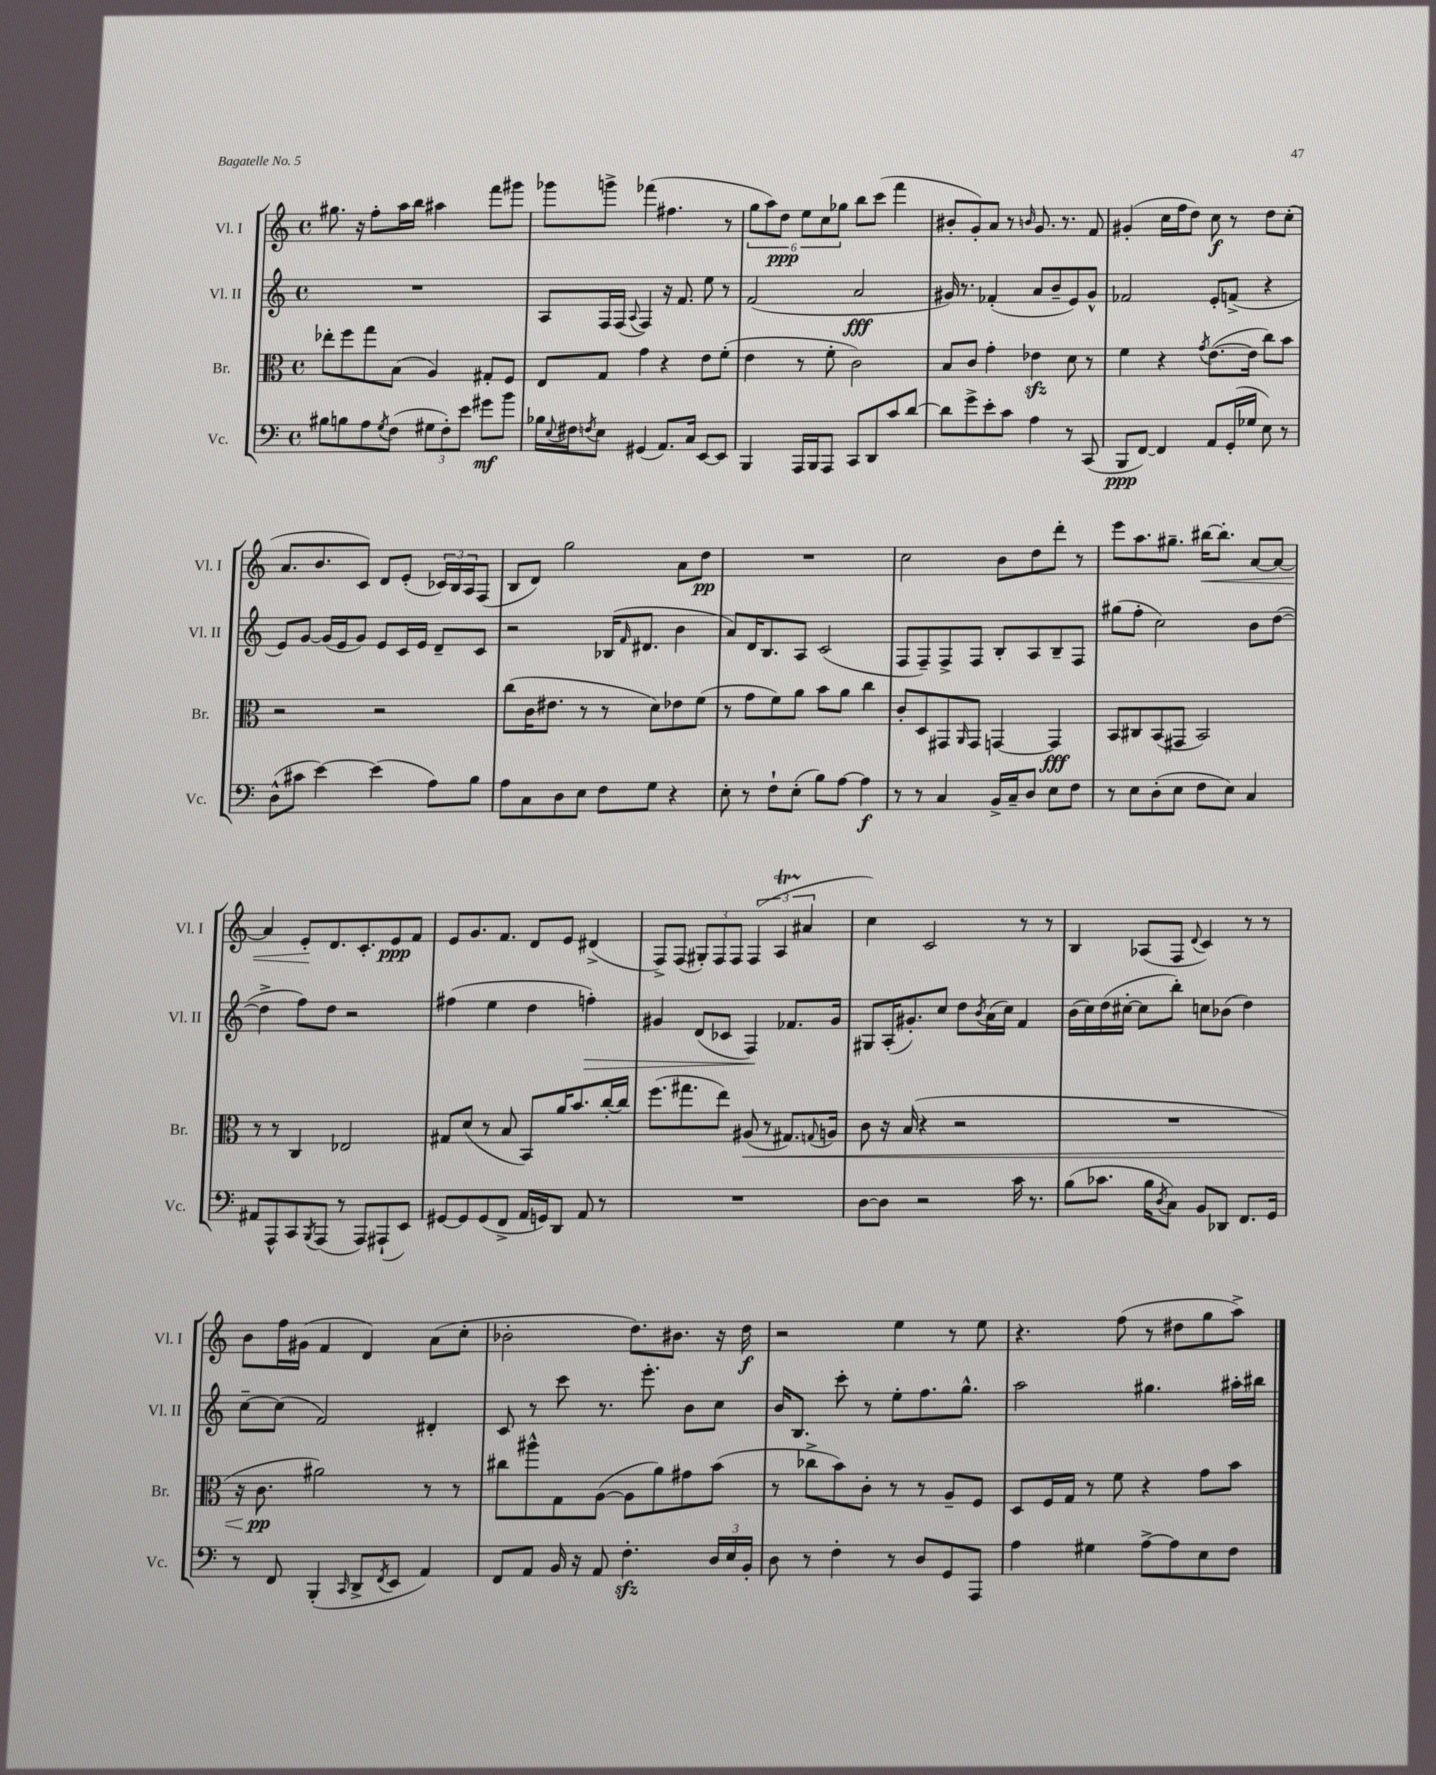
<<
\new StaffGroup <<
\new Staff = "s0" \with { instrumentName = "Vl. I" shortInstrumentName = "Vl. I" } {
    \clef treble \key c \major \defaultTimeSignature \time 4/4
    gis''8. r16 f''8-. a''16 b''16 ais''4 f'''8 gis'''8 |
    ges'''8 g'''8-> fes'''4( fis''4. r8 |
    \tuplet 6/4 { g''8 a''8) d''8\ppp e''8 c''8 ges''8 } b''8 c'''8( f'''4 |
    bis'8-. g'8-.) a'8 r8 \grace { b'16 } g'8. r8. f'8 |
    gis'4-.( c''16 f''16 d''8) c''8\f r8 d''8 c''8-.( |
    a'8. b'8. c'8) d'8 e'8-.( \tuplet 3/2 { ces'16) b16 a16 } f8( |
    b8 d'8) g''2 a'8 d''8\pp |
    R1 |
    c''2 b'8 d''8 d'''8-. r8 |
    e'''8 a''8. gis''8.-- bis''16~\< bis''8.-. a'8~ a'8~ |
    a'4 e'8-.\! d'8. c'8.-. e'8\ppp f'8 |
    e'8 g'8. f'8. d'8 e'8 dis'4->( |
    f8->) f8( \tuplet 3/2 { gis8-.) f8 f8 } \tuplet 3/2 { f4( a4\startTrillSpan ais'4\stopTrillSpan } |
    c''4) c'2 r8 r8 |
    b4 aes8( f8 \appoggiatura { d'8 } c'4) r8 r8 |
    b'8 f''16 gis'16( f'4 d'4) a'8( c''8-. |
    bes'2-. d''8.) bis'8. r16 d''16\f |
    r2 e''4 r8 e''8 |
    r4. f''8( r8 dis''8 g''8 a''8->) \bar "|." |
}
\new Staff = "s1" \with { instrumentName = "Vl. II" shortInstrumentName = "Vl. II" } {
    \clef treble \key c \major \defaultTimeSignature \time 4/4
    R1 |
    a8 f16 f16( \appoggiatura { a8 } f4) r16 f'8. e''8 r8 |
    f'2( a'2\fff |
    gis'16) r8. fes'4-.( a'8 b'8-- e'8) gis'8-^ |
    fes'2 e'8-. f'8->( r4 |
    e'8) g'8~ g'16( e'16 g'8) e'8 c'16 e'16 d'8-- c'8 |
    r2 bes16( \grace { f'16 } dis'8. b'4 |
    a'8) d'16 b8. a8 c'2( |
    f8 f8--) f8-> f8 b8-. a8 b8-- f8 |
    gis''8( f''8-. c''2) b'8 d''8~( |
    d''4-> f''8) d''8 r2 |
    fis''4( e''4 d''4 f''4-.\>) |
    gis'4 d'8( ces'8 f4\!) fes'8. gis'16 |
    gis8 a16-.( gis'8.-.) c''8 d''8 \acciaccatura { b'8 } a'16( c''16) f'4 |
    b'16( c''16) d''16( cis''16~-. cis''8 b''8-.) c''8 bes'8( d''4) |
    c''8~-- c''8( f'2) dis'4-. |
    c'8 r8 c'''8 r8. e'''8.-. b'8 c''8 |
    b'16 b8. c'''8-. r8 e''8-. f''8. g''8.-^ |
    a''2 gis''4. ais''16-. bis''16 \bar "|." |
}
\new Staff = "s2" \with { instrumentName = "Br." shortInstrumentName = "Br." } {
    \clef alto \key c \major \defaultTimeSignature \time 4/4
    ees''8-. f''8 g''8 b8( a4) gis8-. f8 |
    e8 g8 g'4 r4 e'8 f'8-.( |
    e'4 r8 f'8-. c'2) |
    b8 c'8 g'4-. ees'4\sfz d'8 r8 |
    f'4 r4 \acciaccatura { g'8 } e'8.~( e'16 c''8) b'8 |
    r2 r2 |
    c''8( c'16 eis'8. r8 r8 d'8) ees'8 f'8( |
    r8 g'8 f'8) a'8 b'8 a'8 c''4 |
    c'8-. d8 gis,8 \grace { a,16 } gis,8 g,4~ g,4\fff |
    b,8 cis8 b,8( gis,8 b,2) |
    r8 r8 c4 ees2 |
    gis8 d'8( r8 b8 b,8) a'16 b'8. c''16~-. c''16 |
    f''8.( gis''8. e''8) ais8\<( r8 gis8.) \appoggiatura { g8 } a16 |
    c'8 r16 b16( r4 r2 |
    R1 |
    r16 c'8.\pp\! ais'2) r8 r8 |
    cis''8 ais''8-^ g8 a8~( a8 a'8) gis'8 b'8( |
    r8 ces''8-> b'8) c'8-. r8 r8 a8-- f8 |
    d8 f16 g16 r8 f'8 r4 g'8 b'8 \bar "|." |
}
\new Staff = "s3" \with { instrumentName = "Vc." shortInstrumentName = "Vc." } {
    \clef bass \key c \major \defaultTimeSignature \time 4/4
    bis8 b8 a8 \acciaccatura { g8 } f8( \tuplet 3/2 { gis8 f8-.) e'8 } gis'8\mf b'8 |
    bes16 \appoggiatura { e8 } fis16 \acciaccatura { f8 } e8 gis,4( a,8.) c16 e,8~ e,8 |
    b,,4 a,,16 b,,16 a,,8 c,8 d,8 c'8 d'8~ |
    d'8 g'8-> e'8-. c'8 a4 r8 c,8( |
    b,,8\ppp f,8~) f,4 a,8 g,16-.( ges16 e8) r8 |
    d8-^( cis'8 e'4~) e'4( a8) b8 |
    a8 c8 d8 e8 f8 g8 r4 |
    e8-. r8 f8-! e8-.( b8) a8~ a4\f |
    r8 r8 c4 b,16-> c16-- d8 e8 f8 |
    r8 e8 d8-.( e8 f8 e8) c4 |
    ais,8 a,,8-^ c,8 \acciaccatura { b,,8 } a,,8( r8 a,,8) ais,,8-!( e,8) |
    gis,8~ gis,8 gis,8( f,8-> a,16 g,16) d,8 a,8 r8 |
    R1 |
    d8~ d8 r2 c'16 r8. |
    b8( ces'8. b16 \acciaccatura { d8 } c8) b,8 des,8 f,8. g,16 |
    r8 f,8 b,,4-.( \grace { c,16 } d,8-> \acciaccatura { f,8 } e,8 a,4) |
    f,8 a,8 b,16 r16 a,8 f4.-.\sfz \tuplet 3/2 { d16 e16 b,16-. } |
    d8 r8 f4-. r8 d8 g,8 a,,8 |
    a4 gis4 a8~-> a8 e8 f8 \bar "|." |
}
>>
>>
\layout { \context { \Score \remove "Bar_number_engraver" } }
